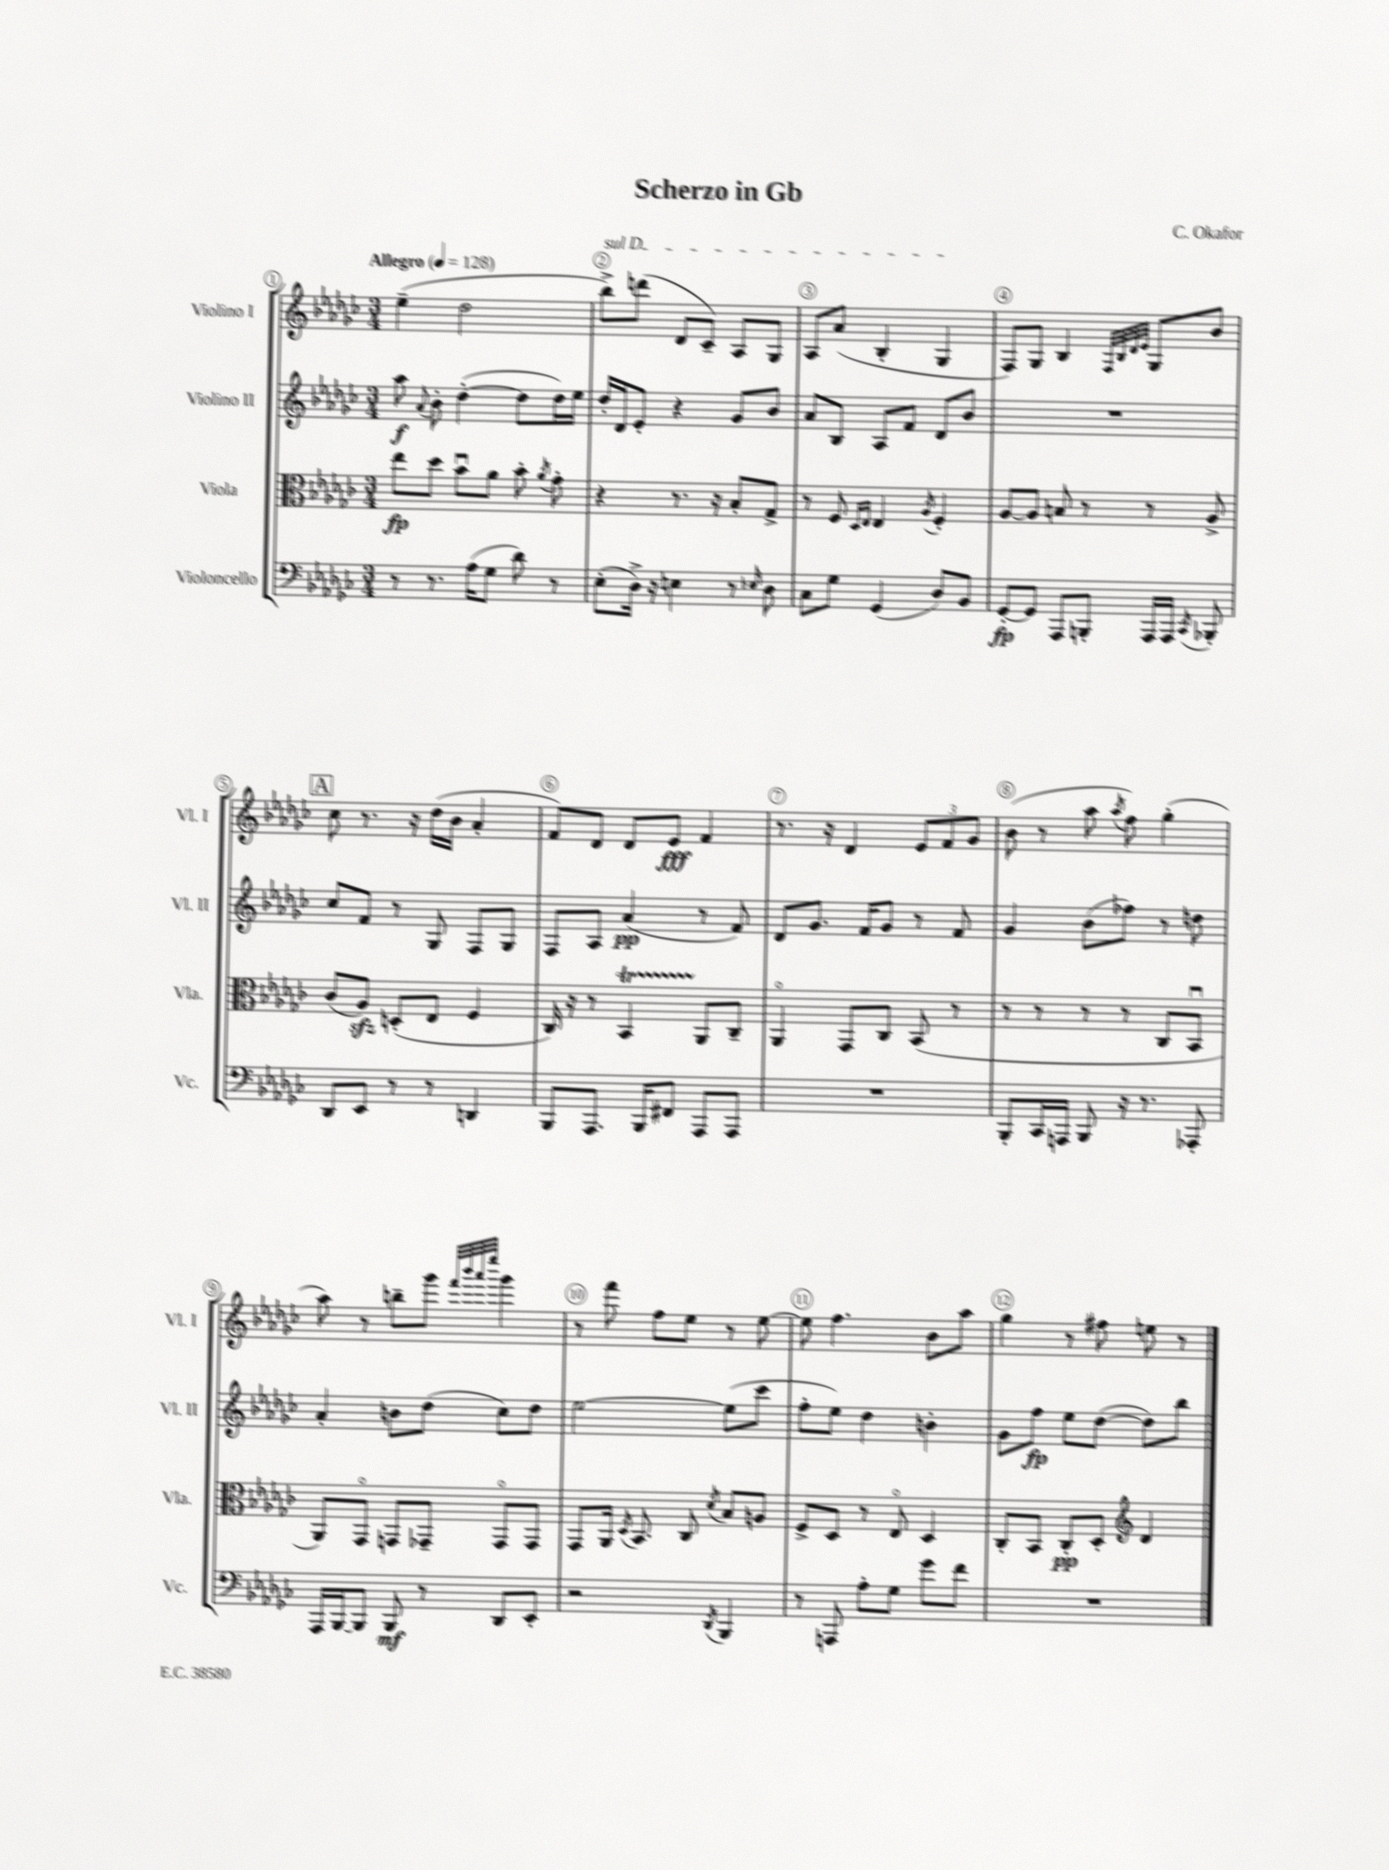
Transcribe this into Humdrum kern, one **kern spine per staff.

**kern	**kern	**kern	**kern
*staff4	*staff3	*staff2	*staff1
*clefF4	*clefC3	*clefG2	*clefG2
*k[b-e-a-d-g-c-]	*k[b-e-a-d-g-c-]	*k[b-e-a-d-g-c-]	*k[b-e-a-d-g-c-]
*M3/4	*M3/4	*M3/4	*M3/4
*MM128	*MM128	*MM128	*MM128
8r	8ee-	8aa-	(4ee-~
.	.	8qqa-	.
8.r	8dd-	8b-'	.
.	8b-u	([4dd-'	2dd-
(16A-	.	.	.
8G-	8a-	.	.
8d-)	8b-'	8dd-]	.
.	8qa-	.	.
8r	8g-'	16dd-)	.
.	.	16ee-	.
=	=	=	=
(8E-'	4r	16dd-'	8bb-^)
.	.	16d-	.
16D-^)	.	8e-'	(8ddd
16r	.	.	.
4E	8.r	4r	8d-
.	.	.	8c-~)
.	16r	.	.
8r	8B-'	8g-	8A-
16qqE-	.	.	.
8D-	8G-^	8b-	8G-
=	=	=	=
8C-	8r	8a-	8A-
8G-	8F	8B-	(8a-
.	16qqD-	.	.
.	16qqE-	.	.
(4GG-	4E-	8A-	4B-'
.	.	8f	.
.	8qA-	.	.
8D-)	4F'	8d-	4G-
8BB-	.	8b-	.
=	=	=	=
[8GG-'	[8A-	2.r	8F)
8GG-]	8A-]	.	8G-
8AAA-	8B	.	4B-
8BBB'	8r	.	.
.	.	.	32qqF
.	.	.	32qqB-
.	.	.	32qqd-
.	.	.	32qqe-
16AAA-	8r	.	8G-
16AAA-	.	.	.
8qCC-	.	.	.
8BBB-'	8A-^	.	8b-
=	=	=	=
8DD-	(8c-	8cc-	8cc-
8EE-	8A-)	8f	8.r
8r	(8D'	8r	.
.	.	.	16r
8r	8E-	8G-	(16dd-
.	.	.	16b-
4DD	4F	8F	4a-'
.	.	8G-	.
=	=	=	=
8BBB-	16C-)	8F	8f)
.	16r	.	.
8.AAA-	8r	8A-	8d-
.	4BB-	(4a-	8d-
16BBB-	.	.	.
8FF#	.	.	8e-
8AAA-	8AA-	8r	4f
8AAA-	8C-~	8f)	.
=	=	=	=
2.r	4AA-o	8d-	8.r
.	.	8.g-	.
.	.	.	16r
.	8GG-	.	4d-
.	.	16f	.
.	8C-	8g-	.
.	(8BB-	8r	12e-
.	.	.	12f
.	8r	8f	.
.	.	.	12g-
=	=	=	=
8BBB-'	8r	4g-	(8b-
16CC-	8r	.	8r
16AAA	.	.	.
8BBB-	8r	(8b-	8aa-
.	.	.	8qaa-
16r	8r	8ff-)	8ff)
8.r	.	.	.
.	8C-	8r	(4gg-'
8AAA-'	8BB-u	8dd	.
=	=	=	=
16AAA-	8AA-)	4a-'	8aa-)
[16BBB-	.	.	.
8BBB-]	8GG-o	.	8r
8BBB-	8GG	8b	8bb~
8r	8GG-~	(8dd-	8ggg-
.	.	.	32qqfff
.	.	.	32qqbbb-
.	.	.	32qqaaa-
.	.	.	32qqeeee-
8DD-	8GG-o	8cc-)	4ggg-
8EE-'	8GG-	8dd-	.
=	=	=	=
2r	8GG-	[2ee-	8r
.	16AA-	.	8fff
.	8qD-	.	.
.	8.BB-	.	.
.	.	.	8ff
.	8C-	.	8ee-
8qDD-	8qd-	.	.
4BBB-	8B-	(8ee-]	8r
.	8A	8ccc-	[8ee-
=	=	=	=
8r	8F^	8ff'	8ee-]
8AAA	8D-	8ee-)	4.ff
8A-'	8r	4dd-	.
8G-	8E-o	.	.
8g-	4D-	4b'	8b-
8f	.	.	8aa-
=	=	=	=
2.r	8C-'	8g-	4gg-
.	8BB-	8ff	.
.	8C-'	8ee-	8r
.	8D-'	([8dd-	8ff#
*	*clefG2	*	*
.	4d-	8dd-])	8ee
.	.	8bb-	8r
==	==	==	==
*-	*-	*-	*-
